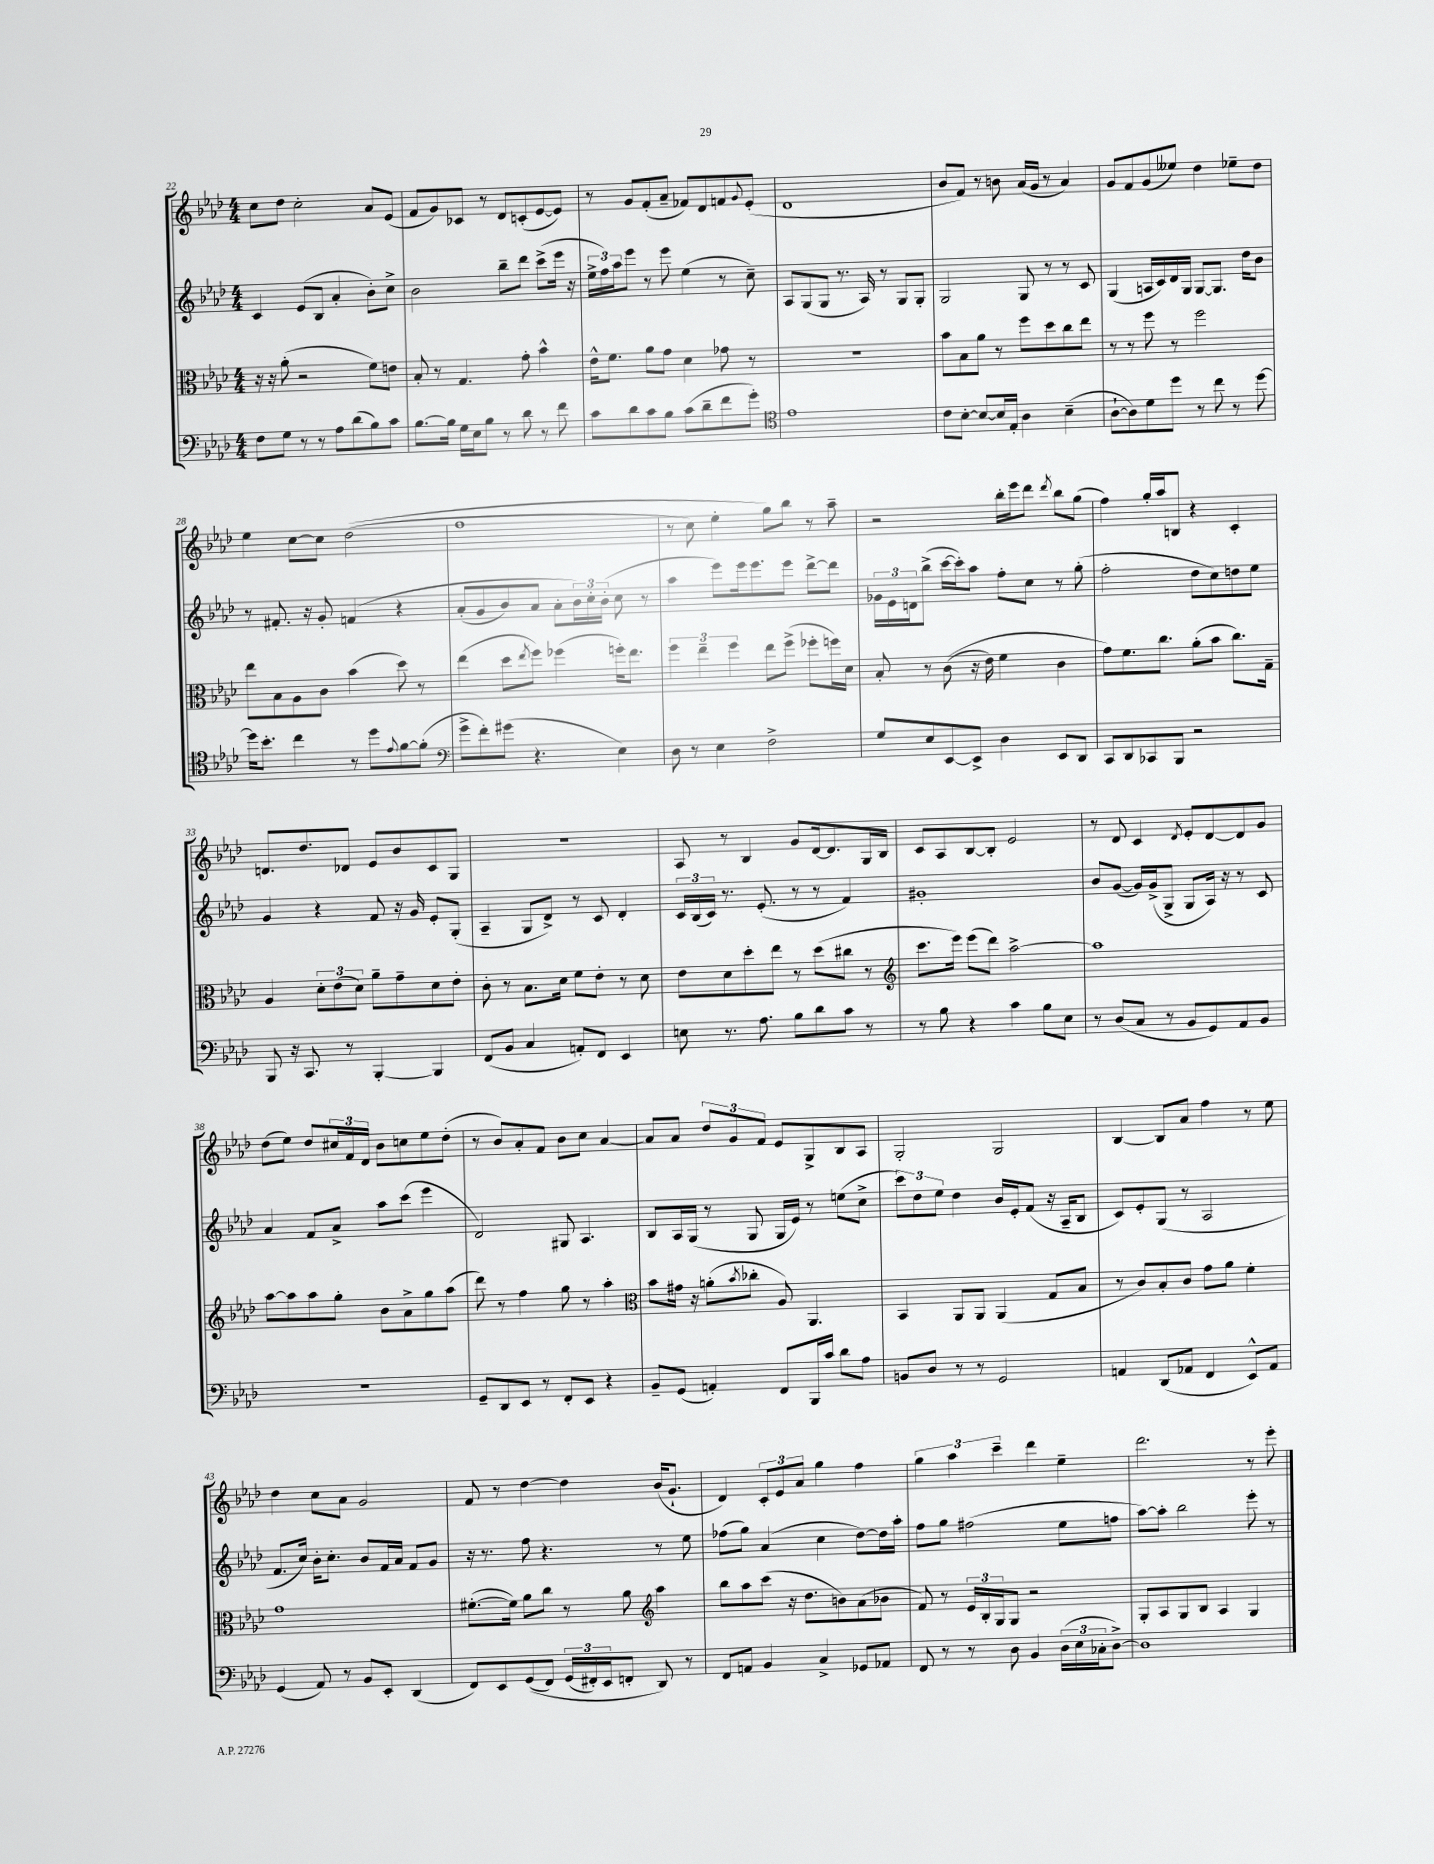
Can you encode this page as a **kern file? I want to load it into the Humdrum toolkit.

**kern	**kern	**kern	**kern
*staff4	*staff3	*staff2	*staff1
*clefF4	*clefC3	*clefG2	*clefG2
*k[b-e-a-d-]	*k[b-e-a-d-]	*k[b-e-a-d-]	*k[b-e-a-d-]
*M4/4	*M4/4	*M4/4	*M4/4
8F\L	16r	4c/	8cc\L
.	16r	.	.
8G\J	(8a-'\	.	8dd-\J
8r	2r	(8e-/L	2cc'\
8r	.	8B-/J	.
8A-\L	.	4a-'/	.
(8d-\	.	.	.
8B-\)	8f\L)	8b-'\L)	8a-/L
8c\J	8e\J	8cc^\J	(8e-/J
=	=	=	=
[8.B-\L	8B-'/	2b-\	8f/L
.	8r	.	8g/)
16B-\]Jk	.	.	.
16G\LL	4.G/	.	8c-/J
16E-\J	.	.	.
8B-\J	.	.	8r
8r	.	8bb-~\L	8d-/L
8d-\	8g'\	8ddd-\J	(8c'/
8r	4b-^^\	(8ccc^\L	[8e-/
8f\	.	16eee-\Jk	8e-/]J)
.	.	16r	.
=	=	=	=
8c\L	16e-^^\LK	24ee-^\LL	8r
.	.	24ff\)	.
.	8.f\J	.	.
.	.	24aa-\J	.
8d-\	.	8eee-\J	8g/L
8c\	8a-\L	8r	(8f'/
8B-\J	8g\J	8eee-\	8a-~/J
(8c\L	4d-\	(4ee-\	8f-/L)
8d-~\	.	.	8d-/
8f\	8g-\	8r	8f/
.	.	.	8qqg/
8g'\J)	8r	8cc~\)	(8e-'/J
=	=	=	=
*clefC4	*	*	*
1e-	1r	8A-/L	1d-
.	.	(8G/	.
.	.	8G/J	.
.	.	8.r	.
.	.	16A-/)	.
.	.	8r	.
.	.	8G/L	.
.	.	8G'/J	.
=	=	=	=
8c\L	8b-\L	2G/	8b-/L
[8B-'\J	8B-\	.	8f/J)
8B-/_L	8a-\J	.	8r
16B-/]L	8r	.	8b\
16E-'/JJ	.	.	.
4A-\	8ff\L	8G/	(16a-/LL
.	.	.	16g/JJ
.	8dd-\	8r	8r
(4B-~\	8cc\	8r	4a-/)
.	8ee-\J	8c/	.
=	=	=	=
[8A-`\L	8r	(4G/	8g/L
8A-\])	8r	.	8f/
8d-\	8ff\	16A/LL	(8g/
.	.	16c/)	.
8dd-\J	8r	16d-/	8ee--/J)
.	.	16G/JJ	.
8r	2ff\	[8G/L	4dd-\
8cc\	.	8.G/]J	.
8r	.	.	8ee-~\L
.	.	16dd-\LK	.
[8dd-\	.	8b-\J	8dd-\J
=	=	=	=
16dd-\]LK	8ee-\L	8r	4ee-\
8.b-'\J	.	.	.
.	8B-\	8.f#'/	.
4cc\	8A-\	.	[8cc\L
.	.	16r	.
.	8c\J	8g'/	8cc\]J
8r	(4b-\	&(4f/	&((2dd-\
8dd-\L	.	.	.
8qqe-/	.	.	.
[8f\	8dd-\)	4r	.
(8f'\]J	8r	.	.
=	=	=	=
*clefF4	*	*	*
8g^\L	(4ee-\	(8a-'/L	1ff
8f'\)	.	8g/	.
(8g#\J	8dd-\L	8b-/)	.
.	8qee-/	.	.
4.r	8ff\J)	8a-/J	.
.	(4ff-\	8a-'\L	.
.	.	24b-\L&)	.
.	.	24cc'\	.
.	.	(24b-'\JJ	.
4E-\)	16ff'\LK)	8cc\	.
.	8.ee-\J	.	.
.	.	8r	.
=	=	=	=
8D-\	6ff\	4aa-\	8r
8r	.	.	8cc\)
.	6ee-~\	.	.
4E-\	.	8eee-\L)	4ee-'\
.	6ff\	.	.
.	.	16eee-\k	.
.	.	8.eee-\	.
2F^\	8ee-\L	.	8gg\L&)
.	(8ff^\J	8eee-\J	8bb-\J
.	8ff-'\L	[8ddd-^\L	8r
.	16ff\L)	8ddd-\]J	8aa-~\
.	16d-\JJ	.	.
=	=	=	=
8G/L	8B-'/	24g-\LL	2r
.	.	24e-\	.
.	.	24d\J	.
8E-/	8r	(8bb-^\J	.
[8EE-/	&((8c\	[16ccc\LL	.
.	.	16ccc'\]J)	.
8EE-^/]J	16r	8aa-\J	.
.	16e-\)	.	.
4D-\	4f\	8ff'\L	16bb-'\LL
.	.	.	16eee-\J
.	.	8cc\J	8ddd-\J
.	.	.	8qddd-/
8EE-/L	4c\	8r	8bb-\L
8DD-/J	.	(8gg'\	(8gg\J
=	=	=	=
8CC/L	8g\L&)	2ff'\	4ff\)
8DD-/	8.f\	.	.
8CC-/	.	.	16gg'/LL
.	8.cc\J	.	16aa-/J
8BBB-/J	.	.	8B/J
2r	(8a-'\L	8dd-\L	4r
.	8b-\J	8cc\)	.
.	8.cc\L)	8dd\	4c'/
.	.	8ee-\J	.
.	16G~\Jk	.	.
=	=	=	=
8BBB-/	4A-/	4g/	8.d/L
16r	.	.	.
8.CC/	.	.	8.dd-/
.	12d-'\L	4r	.
.	(12e-\	.	.
8r	.	.	8d-/J
.	12d-\J)	.	.
[4BBB-'/	8a-~\L	8f/	8e-/L
.	8g~\	16r	8b-/
.	.	16g/	.
4BBB-/]	8d-\	8e-'/L	8c/
.	8e-'\J	(8G'/J	8G/J
=	=	=	=
(8FF/L	8c'\	4A-~/	1r
8BB-/J	8r	.	.
4C/	8.B-\L	8G/L	.
.	.	8d-^/J)	.
.	16d-\Jk	.	.
8AA'/L)	8f\L	8r	.
8FF/J	8e-'\J	8c/	.
4EE-/	8r	4d-'/	.
.	8d-\	.	.
=	=	=	=
8E\	8e-\L	24c/LL	8A-/
.	.	(24B-/	.
.	.	24c/JJ)	.
8.r	8d-\	8.r	8r
.	8dd-'\	.	4B-/
8.A-\	.	(8.e-'/	.
.	8ee-\J	.	.
8B-\L	8r	8r	8g/L
8d-\	(8dd-\L	8r	[16d-/k
.	.	.	8.d-/]
8c\J	8cc#\J	4f/)	.
8r	8r	.	16G/L
.	.	.	16B-/JJ
=	=	=	=
*	*clefG2	*	*
8r	8.ccc\L	1g#'	8c/L
8B-\	.	.	8A-/
.	16eee-\Jk)	.	.
4r	(8eee-\L	.	[8B-/
.	8ddd-\J)	.	8B-'/]J
4c\	[2aa-^\	.	2e-/
8B-\L	.	.	.
8E-\J	.	.	.
=	=	=	=
8r	1aa-]	8b-/L	8r
(8D-/L	.	([8g/J	8d-/
8C/J	.	16g/]LL)	4c/
.	.	(16g^/J	.
8r	.	8G^/J	.
.	.	.	8qd-/
8BB-/L	.	8G/L	8e-'/L
8GG/)	.	16A-/Jk)	[8d-/
.	.	16r	.
8AA-/	.	8r	8d-/]
8BB-/J	.	8c/	8g/J
=	=	=	=
1r	[8aa-\L	4a-/	(8dd-\L
.	8aa-\]	.	8ee-\J)
.	8aa-\	8f/L	8dd-/L
.	8gg'\J	8a-^/J	24cc#/L
.	.	.	24f/
.	.	.	24d-/JJ
.	8b-\L	8aa-\L	8b-\L
.	8a-^\	(8ccc\J	8cc\
.	8gg\	4eee-\	8ee-\
.	(8aa-\J	.	(8dd-'\J
=	=	=	=
8GG~/L	8ddd-\)	2d-/)	8r
8DD-/	8r	.	8b-/L)
8EE-/J	4ff\	.	8a-'/
8r	.	.	8f/J
8FF'/L	8gg\	8G#/	8b-\L
8EE-/J	8r	4.A-/	8cc\J
4r	4aa-'\	.	[4a-/
=	=	=	=
*	*clefC3	*	*
8BB-~/L	8b-\L	8B-/L	8a-/]L
(8GG/J	16g#\Jk	16A-/L	8a-/J
.	16r	(16G/JJ	.
4AA'/)	(8a'\L	8r	12dd-/L
.	.	.	12g/
.	8qb-/	.	.
.	8cc-'\J	8G/	.
.	.	.	12f/J
8FF/L	8A-/)	16G/LL	8e-/L
.	.	16e-/JJ)	.
16BBB-/L	4.AA-/	8r	8G^/
16c/JJ	.	.	.
8d-\L	.	(8ee\L	8B-/
8A-\J	.	8cc^\J	8A-/J
=	=	=	=
8BB/L	4BB-/	12ccc\L)	2G'/
.	.	12dd-\	.
8D-/J	.	.	.
.	.	12ee-\J	.
8r	8AA-/L	4dd-\	.
8r	8AA-/J	.	.
2GG/	(4AA-/	16b-/LL	2G/
.	.	16e-'/J	.
.	.	(8f/J	.
.	8G/L	16r	.
.	.	16A-~/LK	.
.	8B-/J	8B-/J	.
=	=	=	=
4AA/	8r	8c/L)	[4B-/
.	8c/L)	8e-'/	.
(8DD-/L	8B-'/	(8G/J	8B-/]L
8AA-/J	8c/J	8r	8a-/J
4FF/	8g\L	2A-/	4ff\
.	8a-\J	.	.
8EE-^^/L)	4f'\	.	8r
8AA-/J	.	.	8ee-\
=	=	=	=
(4GG/	1g	8.f/L	4dd-\
.	.	16cc/Jk)	.
8AA-/)	.	16b-'\LK	8cc\L
.	.	8.cc'\J	.
8r	.	.	8a-\J
8BB-/L	.	8b-/L	2g/
8EE-'/J	.	16f/L	.
.	.	16a-/JJ	.
(4DD-/	.	8f/L	.
.	.	8g/J	.
=	=	=	=
8FF/L)	([8.f#'\L	16r	8f/
.	.	8.r	.
8EE-/	.	.	8r
.	16f#\]Jk)	.	.
&((8GG/	8a-\L	8ff\	[4dd-\
8FF/J)	8cc\J	4.r	.
(24GG/LL	8r	.	4dd-\]
24FF#'/)	.	.	.
24EE-/J	.	.	.
8FF'/J	8a-\	.	.
*	*clefG2	*	*
8DD-/&)	4aa-\	8r	(16b-/LK
.	.	.	8.g`/J
8r	.	8ee-\	.
=	=	=	=
8FF/L	8bb-\L	(8ff-\L	4d-/)
8AA/J	8aa-\	8gg\J)	.
4BB-/	(8ccc\J	(4a-/	12c'/L
.	.	.	12e-/
.	16r	.	.
.	.	.	12a-/J
.	8.dd-\L	.	.
4C^/	.	4cc\	4gg\
.	8b\)	.	.
8GG-/L	(8a-\	[8dd-\L)	4ff\
8AA-/J	8b-\J	16dd-\]L	.
.	.	16aa-'\JJ	.
=	=	=	=
8FF/	8f/)	8ff\L	6gg\
8r	8r	8gg\J	.
.	.	.	6aa-\
8r	24e-/LL	(2ff#\	.
.	24B-'/	.	.
.	24G/J	.	6ccc~\
8D-\	8G/J	.	.
4BB-/	2r	.	4ddd-\
(24D-\LL	.	8ee-\L	4ee-~\
24E-\	.	.	.
24C-'\J	.	.	.
[8D-^\J)	.	8ff\J	.
=	=	=	=
1D-]	8G'/L	[8aa-\L)	2.ddd-\
.	8A-/	8aa-'\]J	.
.	8G/	2bb-\	.
.	8B-/J	.	.
.	4A-/	.	.
.	4G/	8eee-'\	8r
.	.	8r	8eee-'\
==	==	==	==
*-	*-	*-	*-
